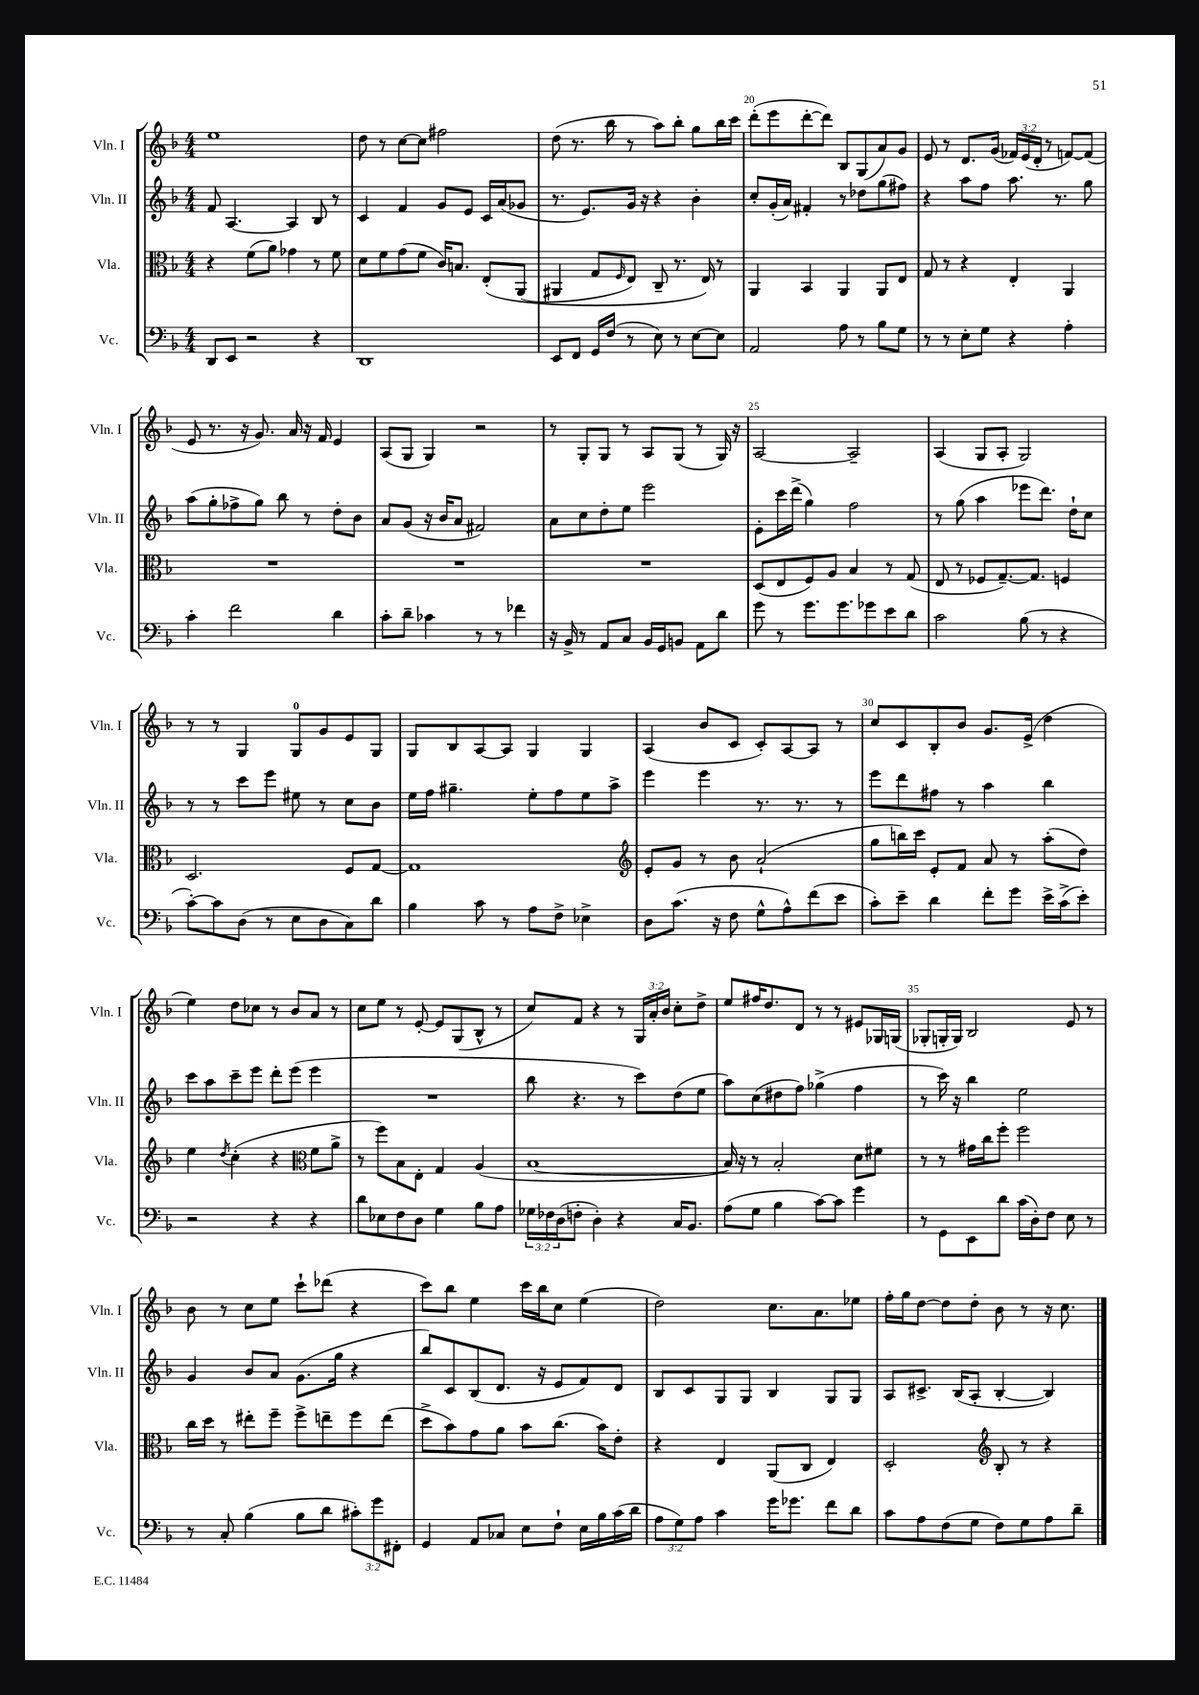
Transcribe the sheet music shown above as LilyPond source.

<<
\new StaffGroup <<
\new Staff = "s0" \with { instrumentName = "Vln. I" shortInstrumentName = "Vln. I" } {
    \clef treble \key f \major \numericTimeSignature \time 4/4 \override Staff.TupletNumber.text = #tuplet-number::calc-fraction-text
    e''1 |
    d''8 r8 c''8~ c''8 fis''2 |
    d''8( r8. bes''16 r8 a''8) bes''8-. g''8 bes''16 c'''16 |
    d'''8-.( e'''8 d'''8~-. d'''8) bes8 g8( a'8) g'8 |
    e'8 r8 d'8. g'16( \tuplet 3/2 { fes'16) e'16( d'16-. } r8 f'8~) f'8( |
    e'8 r8. r16 g'8.) a'16 r16 f'16 e'4 |
    a8( g8 g4) r2 |
    r8 g8-. g8 r8 a8 g8( r8 g16) r16 |
    a2~ a2-- |
    a4( g8 a8-. g2) |
    r8 r8 g4 g8-0 g'8 e'8 g8 |
    g8 bes8 a8~ a8 g4 g4 |
    a4( bes'8 c'8 c'8-.) a8~ a8 r8 |
    c''8 c'8 bes8-. bes'8 g'8. e'16->( d''4 |
    e''4) d''8 ces''8 r8 bes'8 a'8 r8 |
    c''8 e''8 r8 e'8~-. e'8 g8( bes8-^ r8 |
    c''8) f'8 r4 r8 \tuplet 3/2 { g16 a'16-. bes'16 } c''8-. d''8-> |
    e''8 fis''16 d''8. d'8 r8 r8 eis'8 ges16 g16( |
    ges8-. g16-. g16) bes2 e'8 r8 |
    bes'8 r8 c''8 e''8 c'''8-! des'''8( r4 |
    c'''8) bes''8 e''4 c'''16 bes''16 c''8 e''4( |
    d''2) c''8. a'8. ees''8 |
    f''16-. g''16 d''8~ d''8 d''8-. bes'8 r8 r16 c''8. \bar "|." |
}
\new Staff = "s1" \with { instrumentName = "Vln. II" shortInstrumentName = "Vln. II" } {
    \clef treble \key f \major \numericTimeSignature \time 4/4
    f'8 a4.~ a4 bes8 r8 |
    c'4 f'4 g'8 e'8 c'16 a'16( ges'8 |
    r8. e'8.) g'16 r16 r4 bes'4-. |
    c''8-. g'16-.( a'16) fis'4-. r8 des''8 g''8( fis''8) |
    r4 a''8 f''8 a''8. r8. g''8 |
    a''8( g''8-. fes''8-> g''8) bes''8 r8 d''8-. bes'8 |
    a'8 g'8( r16 bes'16 a'8 fis'2) |
    a'8 c''8 d''8-. e''8 e'''2 |
    e'8-. c'''16 d'''16->( g''4) f''2 |
    r8 g''8( a''4 ees'''8 d'''8.) d''16-! c''8 |
    r8 r8 c'''8 e'''8 eis''8 r8 c''8 bes'8 |
    e''16 f''16 gis''4.-- e''8-. f''8 e''8 a''8-> |
    e'''4 e'''4 r8. r8. r8 |
    e'''8 d'''8 fis''8 r8 a''4 bes''4 |
    c'''8 a''8 c'''8-- e'''8 d'''8-. e'''8( e'''4 |
    R1 |
    bes''8 r4. r8 c'''8) d''8( e''8 |
    a''8) c''8( dis''8 f''8) ges''4->( f''4 |
    r8 c'''16) r16 bes''4 e''2 |
    g'4 bes'8 a'8 g'8.( g''16 r4 |
    bes''8) c'8 bes8( d'8. r16 e'8 f'8) d'8 |
    bes8 c'8 g8 g8 bes4 g8 g8 |
    a8 cis'8.-> bes16( a8-. bes4~-. bes4) \bar "|." |
}
\new Staff = "s2" \with { instrumentName = "Vla." shortInstrumentName = "Vla." } {
    \clef alto \key f \major \numericTimeSignature \time 4/4
    r4 f'8( a'8) ges'4 r8 f'8 |
    d'8 f'8 g'8( f'8 c'16) b8. e8-.\( a,8( |
    ais,4 g8 \grace { f16 } e8) c8-- r8. e16\) r8 |
    a,4 bes,4 a,4 a,8 e8 |
    g8 r8 r4 e4-. a,4 |
    R1 |
    R1 |
    R1 |
    d8( e8 f8) a8 bes4 r8 g8( |
    e8 r8 fes8 g8.~--) g8. f4 |
    d2. f8 g8~ |
    g1 |
    \clef treble e'8-. g'8 r8 bes'8 a'2-!( |
    g''8 b''16) c'''16 e'8-. f'8 a'8 r8 a''8-.( d''8) |
    e''4 \acciaccatura { d''8 } c''4-.( r4 \clef alto f'8 a'8-> |
    r8 f''8) bes8 e8-. g4 a4( |
    bes1~ |
    bes16) r16 r8 bes2-. d'8 fis'8 |
    r8 r8 gis'16 c''16 f''8-. f''2 |
    c''16 d''16 r8 eis''8-. f''8-- f''8-> e''8-- f''8 e''8( |
    d''8-> bes'8) g'8 a'8 bes'8 c''8.( bes'16) e'8-. |
    r4 e4 a,8( c8 e4) |
    d2-. \clef treble bes8-. r8 r4 \bar "|." |
}
\new Staff = "s3" \with { instrumentName = "Vc." shortInstrumentName = "Vc." } {
    \clef bass \key f \major \numericTimeSignature \time 4/4 \override Staff.TupletNumber.text = #tuplet-number::calc-fraction-text
    d,8 e,8 r2 r4 |
    d,1 |
    e,8 f,8 g,16 f16( r8 e8) r8 e8~ e8 |
    a,2 a8 r8 bes8 g8 |
    r8 r8 e8-. g8 r4 a4-. |
    c'4-. f'2 d'4 |
    c'8-. d'8-- ces'4 r8 r8 fes'4 |
    r16 bes,16-> r8 a,8 c8 bes,16 g,16 b,8 a,8 d'8 |
    g'8 r8 g'8. g'8. ges'8 e'8 d'8 |
    c'2 bes8( r8 r4 |
    c'8~-.) c'8 d8( r8 e8 d8 c8) d'8 |
    bes4 c'8 r8 a8 f8-> ees4-> |
    d8 c'8.( r16 f8 g8-^ a8-^) f'8( e'8 |
    c'8-.) e'8-- d'4 f'8-. g'8 e'16-> c'16->( e'8-.) |
    r2 r4 r4 |
    d'8 ees8 f8 d8 g4 bes8 a8 |
    \tuplet 3/2 { ges16 fes16 d16( } f8-. d4-.) r4 c16 bes,8. |
    a8( g8 bes4 c'8~) c'8 g'4 |
    r8 g,8 e,8 d'8 c'16( d16-.) f8 e8 r8 |
    r8 c8-. bes4( bes8 d'8 \tuplet 3/2 { cis'8-.) g'8 fis,8-. } |
    g,4 a,8 ces8 e8 f8-! e16 bes16 c'16( d'16 |
    \tuplet 3/2 { a8 g8) a8 } c'4 g'16 ges'8. f'8 d'8 |
    c'8 a8 f8( g8 f8) g8 a8 d'8-- \bar "|." |
}
>>
>>
\layout { \context { \Score currentBarNumber = #17 \override BarNumber.break-visibility = ##(#f #t #t) barNumberVisibility = #(every-nth-bar-number-visible 5) } }
